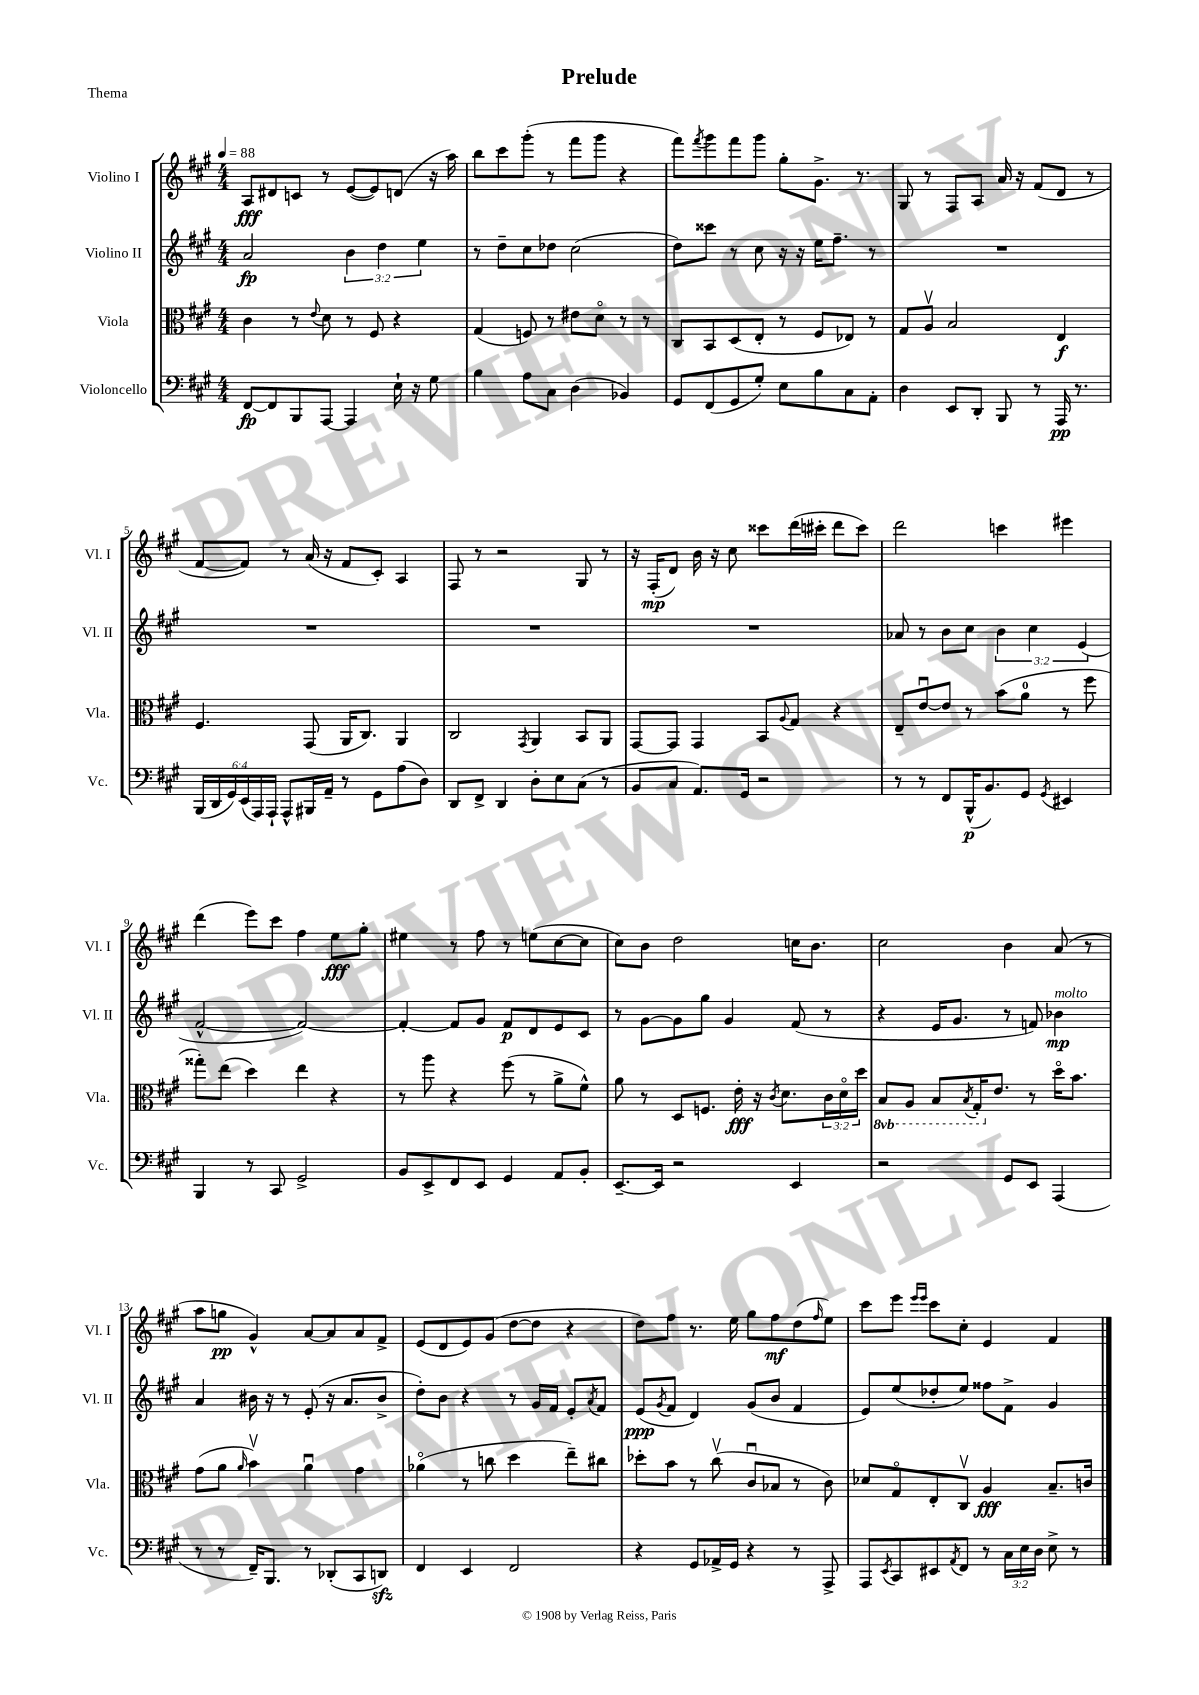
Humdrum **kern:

**kern	**dynam	**kern	**dynam	**kern	**dynam	**kern	**dynam
*part4	*part4	*part3	*part3	*part2	*part2	*part1	*part1
*staff4	*staff4	*staff3	*staff3	*staff2	*staff2	*staff1	*staff1
*I"Violoncello	*	*I"Viola	*	*I"Violino II	*	*I"Violino I	*
*I'Vc.	*	*I'Vla.	*	*I'Vl. II	*	*I'Vl. I	*
*clefF4	*	*clefC3	*	*clefG2	*	*clefG2	*
*k[f#c#g#]	*	*k[f#c#g#]	*	*k[f#c#g#]	*	*k[f#c#g#]	*
*M4/4	*	*M4/4	*	*M4/4	*	*M4/4	*
*MM88	*	*MM88	*	*MM88	*	*MM88	*
=1	=1	=1	=1	=1	=1	=1	=1
[8FF#/L	fp	4c#\	.	2a/	fp	8A/L	fff
8FF#/]	.	.	.	.	.	8d#X/	.
8BBB/	.	8r	.	.	.	8cn/J	.
.	.	8qqe/	.	.	.	.	.
[8AAA/J	.	8d\	.	.	.	8r	.
4AAA/]	.	8r	.	6b\	.	([8e/L	.
.	.	8F#/	.	.	.	8e/])	.
.	.	.	.	6dd\	.	.	.
16E`\	.	4r	.	.	.	(8dn/J	.
16r	.	.	.	.	.	.	.
.	.	.	.	6ee\	.	.	.
8G#\	.	.	.	.	.	16r	.
.	.	.	.	.	.	16aa\)	.
=2	=2	=2	=2	=2	=2	=2	=2
4B\	.	(4G#/	.	8r	.	8bb\L	.
.	.	.	.	8dd~\L	.	8ccc#\	.
8A\L	.	8Fn/)	.	8cc#\	.	(8ggg#'\J	.
8C#\J	.	8r	.	8dd-X\J	.	8r	.
(4D\	.	8e#X\L	.	(2cc#\	.	8fff#\L	.
.	.	8d\J	.	.	.	8ggg#\J	.
4BB-X/)	.	8r	.	.	.	4r	.
.	.	8r	.	.	.	.	.
=3	=3	=3	=3	=3	=3	=3	=3
8GG#/L	.	8C#/L	.	8dd\L)	.	8fff#\L)	.
.	.	.	.	.	.	8qfff#/	.
(8FF#/	.	8BB/	.	8ccc##X\J	.	8ggg#\	.
8GG#/	.	(8D/	.	8r	.	8fff#\	.
8G#'/J)	.	8E'/J	.	8cc#\	.	8ggg#\J	.
8E\L	.	8r	.	16r	.	8gg#'\L	.
.	.	.	.	16r	.	.	.
8B\	.	8F#/L	.	16ee\KL	.	8.g#^\J	.
.	.	.	.	8.ff#~\J	.	.	.
8C#\	.	8E-X/J)	.	.	.	.	.
.	.	.	.	.	.	8.r	.
8AA'\J	.	8r	.	8r	.	.	.
=4	=4	=4	=4	=4	=4	=4	=4
4D\	.	8G#/L	.	1r	.	8G#/	.
.	.	8Av/J	.	.	.	8r	.
8EE/L	.	2B/	.	.	.	8F#/L	.
8DD'/J	.	.	.	.	.	8A/J	.
8BBB/	.	.	.	.	.	16a/	.
.	.	.	.	.	.	16r	.
8r	.	.	.	.	.	(8f#/L	.
16AAA/	pp	4E/	f	.	.	8d/J	.
8.r	.	.	.	.	.	.	.
.	.	.	.	.	.	8r	.
!!LO:LB:g=z
=5	=5	=5	=5	=5	=5	=5	=5
(24BBB/LL	.	4.F#/	.	1r	.	[8f#/L	.
24DD/	.	.	.	.	.	.	.
24GG#/)	.	.	.	.	.	.	.
(24EE/	.	.	.	.	.	8f#/J])	.
24AAA/)	.	.	.	.	.	.	.
24AAA`/JJ	.	.	.	.	.	.	.
8AAA^^/L	.	.	.	.	.	8r	.
16BBB#X/L	.	(8GG#/	.	.	.	(16a/	.
16AA~/JJ	.	.	.	.	.	16r	.
8r	.	16AA/KL	.	.	.	8f#/L	.
.	.	8.C#/J)	.	.	.	.	.
8GG#\L	.	.	.	.	.	8c#'/J)	.
(8A\	.	4AA/	.	.	.	4A/	.
8D\J)	.	.	.	.	.	.	.
=6	=6	=6	=6	=6	=6	=6	=6
8DD/L	.	2C#/	.	1r	.	8F#/	.
8FF#^/J	.	.	.	.	.	8r	.
4DD/	.	.	.	.	.	2r	.
.	.	8qGG#/	.	.	.	.	.
8D'\L	.	4AA/	.	.	.	.	.
8E\	.	.	.	.	.	.	.
(8C#\J	.	8BB/L	.	.	.	8G#/	.
8r	.	8AA/J	.	.	.	8r	.
=7	=7	=7	=7	=7	=7	=7	=7
8BB/L	.	[8GG#/L	.	1r	.	16r	.
.	.	.	.	.	.	(16F#'/KL	mp
8C#/J	.	8GG#/J]	.	.	.	8d/J)	.
8.AA/L)	.	4GG#/	.	.	.	16b\	.
.	.	.	.	.	.	16r	.
.	.	.	.	.	.	8cc#\	.
16GG#/Jk	.	.	.	.	.	.	.
2r	.	8BB/L	.	.	.	8ccc##X\L	.
.	.	8qqA/	.	.	.	.	.
.	.	8G#/J	.	.	.	(16ddd\L	.
.	.	.	.	.	.	16ccc#X'\JJ	.
.	.	4r	.	.	.	8ddd\L	.
.	.	.	.	.	.	8ccc#\J)	.
=8	=8	=8	=8	=8	=8	=8	=8
8r	.	8E~/L	.	8a-X/	.	2ddd\	.
8r	.	[8eu/	.	8r	.	.	.
8FF#/L	.	8e/J]	.	8b\L	.	.	.
(16BBB^^/K	p	8r	.	8cc#\J	.	.	.
8.BB/)	.	.	.	.	.	.	.
.	.	(8b\L	.	6b\	.	4cccn\	.
8GG#/J	.	8a\J	.	.	.	.	.
.	.	.	.	6cc#\	.	.	.
8qGG#/	.	.	.	.	.	.	.
4EE#X/	.	8r	.	.	.	4eee#X\	.
.	.	.	.	(6e/	.	.	.
.	.	8ff#\	.	.	.	.	.
!!LO:LB:g=z
=9	=9	=9	=9	=9	=9	=9	=9
4BBB/	.	8gg##X'\L)	.	[2f#^^/	.	(4ddd\	.
.	.	(8ee\J	.	.	.	.	.
8r	.	4dd\)	.	.	.	8eee\L)	.
8CC#/	.	.	.	.	.	8ccc#\J	.
2GG#^/	.	4ee\	.	2f#/_)	.	4ff#\	.
.	.	4r	.	.	.	8ee\L	fff
.	.	.	.	.	.	8gg#'\J	.
=10	=10	=10	=10	=10	=10	=10	=10
8BB/L	.	8r	.	4f#'/_	.	4ee#X\	.
8EE^/	.	8aa\	.	.	.	.	.
8FF#/	.	4r	.	8f#/L]	.	8r	.
8EE/J	.	.	.	8g#/J	.	8ff#\	.
4GG#/	.	(8ff#\	.	8f#/L	p	8r	.
.	.	8r	.	8d/	.	(8een\L	.
8AA/L	.	8a^\L	.	8e/	.	[8cc#\	.
8BB'/J	.	8f#^^\J)	.	8c#/J	.	8cc#\J]	.
=11	=11	=11	=11	=11	=11	=11	=11
[8.EE~/L	.	8a\	.	8r	.	8cc#\L)	.
.	.	8r	.	[8g#\L	.	8b\J	.
16EE/Jk]	.	.	.	.	.	.	.
2r	.	8D/L	.	8g#\]	.	2dd\	.
.	.	8.Fn/J	.	8gg#\J	.	.	.
.	.	.	.	4g#/	.	.	.
.	.	16e'\	fff	.	.	.	.
.	.	16r	.	.	.	.	.
.	.	8qc#/	.	.	.	.	.
.	.	8.d\L	.	.	.	.	.
4EE/	.	.	.	(8f#/	.	16ccn\KL	.
.	.	.	.	.	.	8.b\J	.
.	.	24c#\L	.	8r	.	.	.
.	.	24d\	.	.	.	.	.
.	.	24dd\JJ	.	.	.	.	.
=12	=12	=12	=12	=12	=12	=12	=12
*	*	*8ba	*	*	*	*	*
2r	.	8BB/L	.	4r	.	2cc#\	.
.	.	8AA/J	.	.	.	.	.
.	.	8BB/L	.	16e/KL	.	.	.
.	.	.	.	8.g#/J	.	.	.
.	.	8qBB/	.	.	.	.	.
.	.	16GG#'/K	.	.	.	.	.
*	*	*X8ba	*	*	*	*	*
.	.	8.e/J	.	.	.	.	.
8GG#/L	.	.	.	8r	.	4b\	.
8EE/J	.	8r	.	8fn/)	.	.	.
!	!	!	!	!LO:TX:a:i:t=molto	!	!	!
(4AAA/	.	16dd\KL	.	4b-X\	mp	(8a/	.
.	.	8.b\J	.	.	.	.	.
.	.	.	.	.	.	8r	.
!!LO:LB:g=z
=13	=13	=13	=13	=13	=13	=13	=13
8r	.	(8g#\L	.	4a/	.	8aa\L	.
8r	.	8a\J	.	.	.	8ggn\J	pp
.	.	16qqa/	.	.	.	.	.
16FF#~/KL)	.	4bv\)	.	16b#X\	.	4g#^^/)	.
8.BBB/J	.	.	.	16r	.	.	.
.	.	.	.	8r	.	.	.
8r	.	4au\	.	(8e'/	.	[8a/L	.
(8DD-X'/L	.	.	.	16r	.	8a/]	.
.	.	.	.	8.a/L	.	.	.
8CC#/	.	4g#\	.	.	.	8a/	.
8DDnzz/J)	.	.	.	8b#^/J	.	8f#^/J	.
=14	=14	=14	=14	=14	=14	=14	=14
4FF#/	.	(4a-X\	.	8dd'\L)	.	(8e/L	.
.	.	.	.	8b\J	.	8d/	.
4EE/	.	8r	.	4r	.	8e/)	.
.	.	8ccn\	.	.	.	(8g#/J	.
2FF#/	.	4dd\	.	8r	.	[8dd\L	.
.	.	.	.	16g#/LL	.	8dd\J]	.
.	.	.	.	16f#/JJ	.	.	.
.	.	8ee~\L)	.	8e'/L	.	4r	.
.	.	.	.	8qa/	.	.	.
.	.	8cc#X\J	.	8f#/J	.	.	.
=15	=15	=15	=15	=15	=15	=15	=15
4r	.	8dd-X'\L	.	(8e/L	ppp	8dd\L)	.
.	.	.	.	8qg#/	.	.	.
.	.	8b\J	.	8f#/J	.	8ff#\J	.
8GG#/L	.	8r	.	4d/)	.	8.r	.
16AA-X^/L	.	(8cc#v\	.	.	.	.	.
16GG#/JJ	.	.	.	.	.	16ee\	.
4r	.	8c#u/L	.	(8g#/L	.	8gg#\L	.
.	.	8B-X/J	.	8b/J	.	8ff#\	mf
8r	.	8r	.	4f#/	.	(8dd\	.
.	.	.	.	.	.	16qqff#/	.
8AAA^/	.	8c#\)	.	.	.	8ee\J)	.
=16	=16	=16	=16	=16	=16	=16	=16
8AAA/L	.	8d-X/L	.	8e/L)	.	8ccc#\L	.
8qEE/	.	.	.	.	.	.	.
8CC#/	.	8G#/	.	(8ee/	.	8eee\J	.
.	.	.	.	.	.	16qqeee/LL	.
.	.	.	.	.	.	16qqeee/JJ	.
8EE#X/	.	8E'/	.	8dd-X'/	.	8ccc#\L	.
8qAA/	.	.	.	.	.	.	.
8FF#/J	.	8C#v/J	.	8ee/J)	.	8cc#'\J	.
8r	.	4A/	fff	8ff##X\L	.	4e/	.
24C#\LL	.	.	.	8f#^\J	.	.	.
24E\	.	.	.	.	.	.	.
24D\JJ	.	.	.	.	.	.	.
8E^\	.	8.B~/L	.	4g#/	.	4f#/	.
8r	.	.	.	.	.	.	.
.	.	16cn/Jk	.	.	.	.	.
==	==	==	==	==	==	==	==
*-	*-	*-	*-	*-	*-	*-	*-
